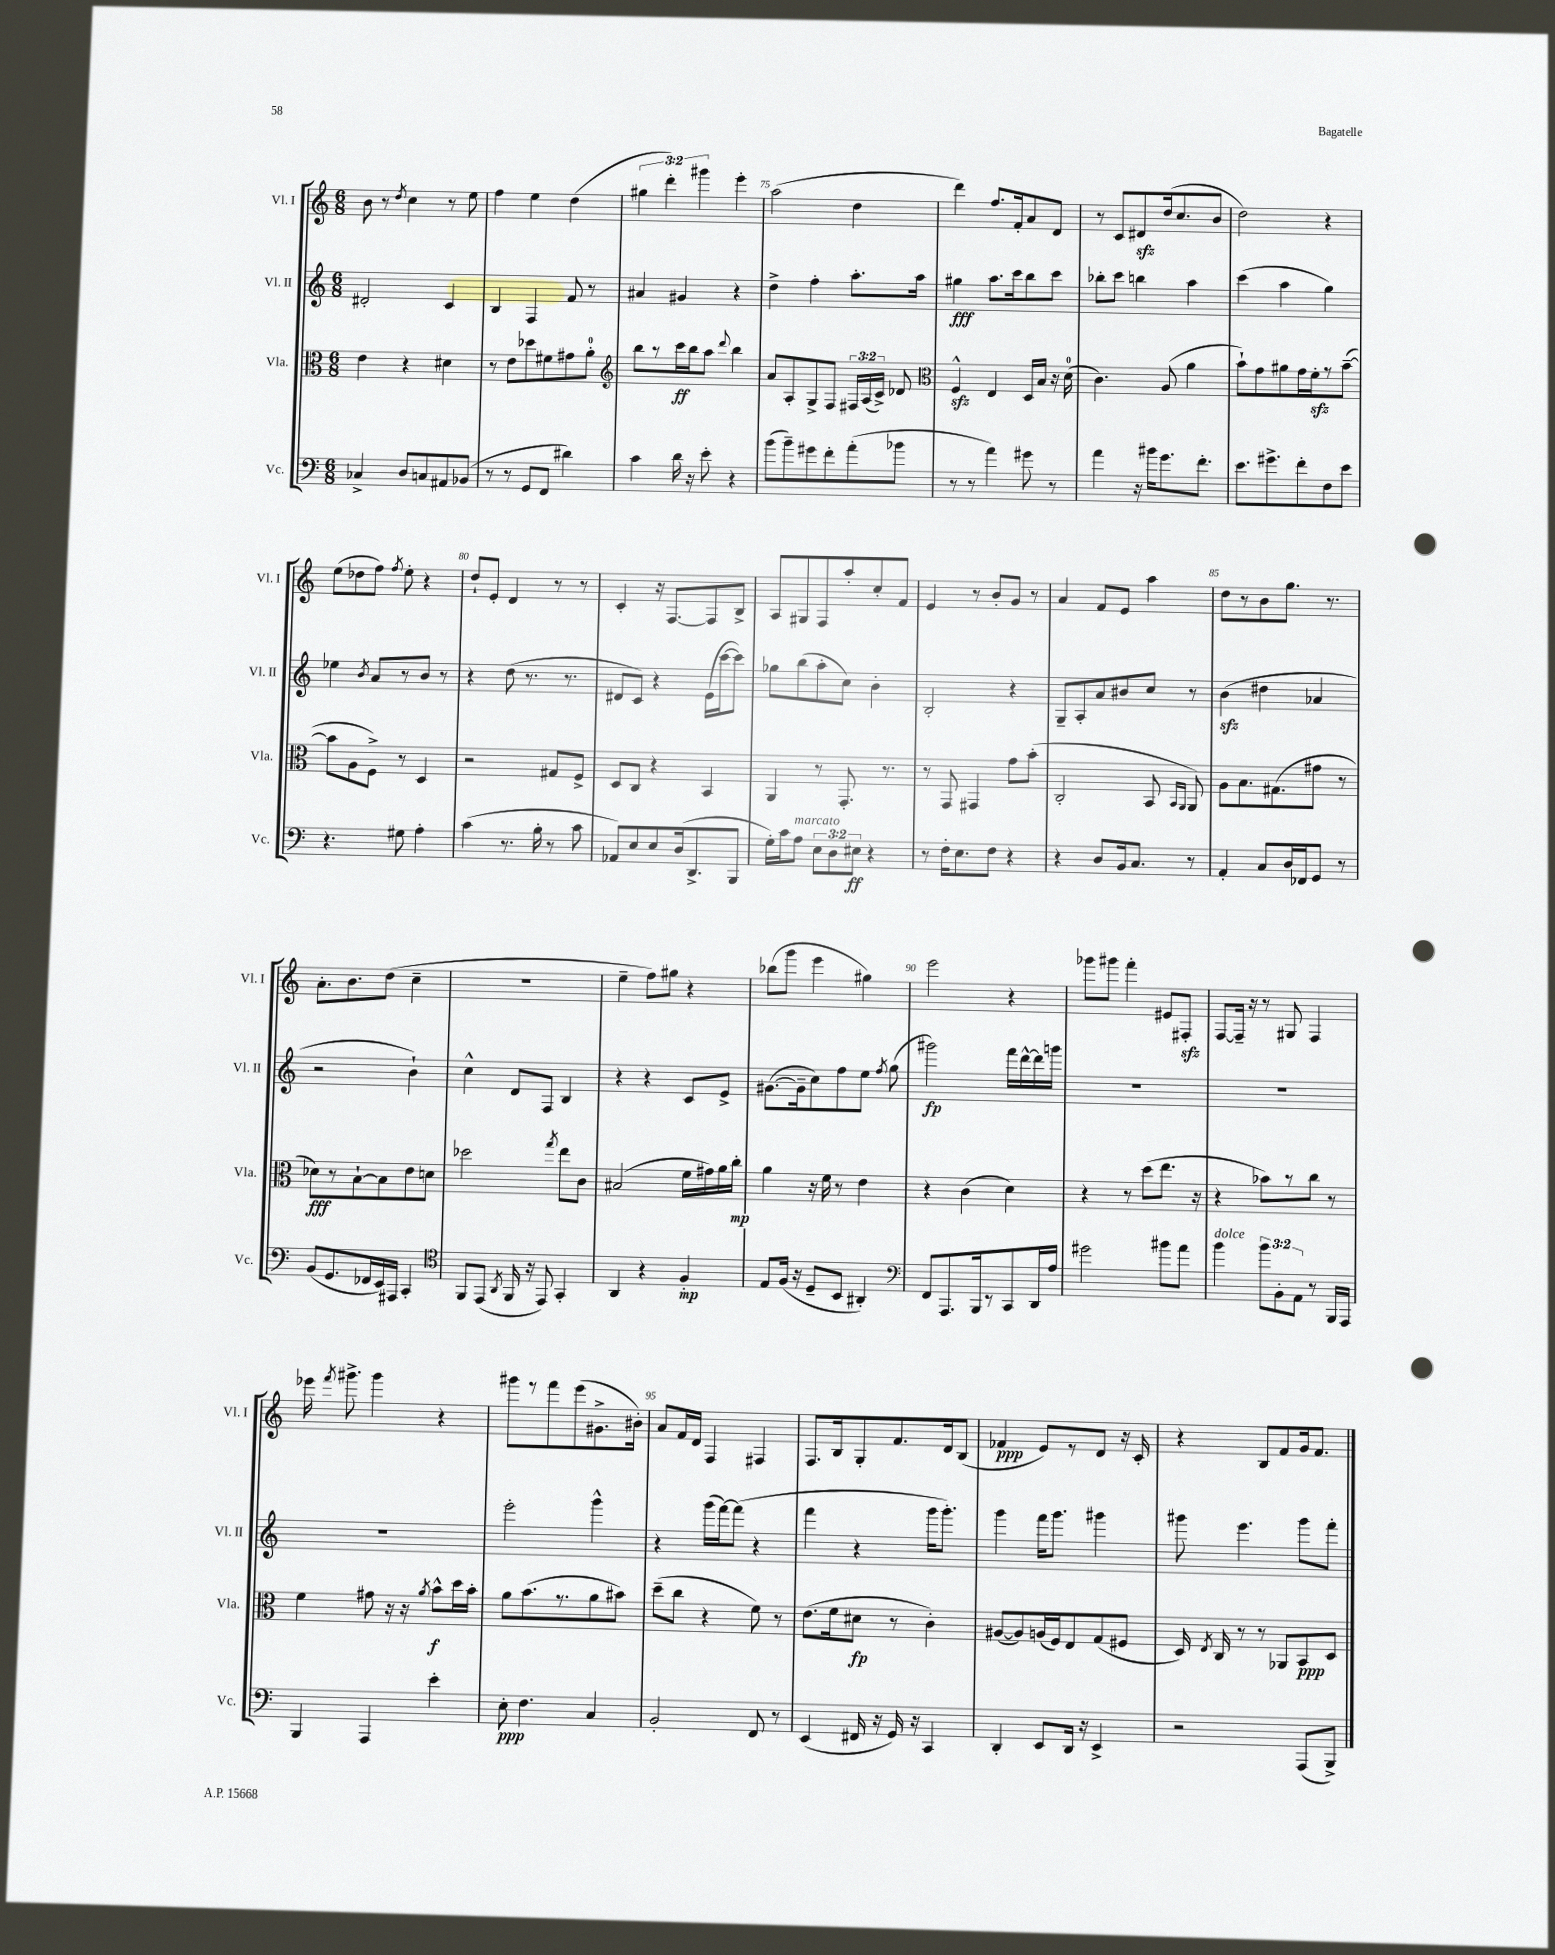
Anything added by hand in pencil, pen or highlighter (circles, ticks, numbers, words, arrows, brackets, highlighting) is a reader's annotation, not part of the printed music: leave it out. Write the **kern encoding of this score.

**kern	**dynam	**kern	**dynam	**kern	**dynam	**kern	**dynam
*part4	*part4	*part3	*part3	*part2	*part2	*part1	*part1
*staff4	*staff4	*staff3	*staff3	*staff2	*staff2	*staff1	*staff1
*I"Vc.	*	*I"Vla.	*	*I"Vl. II	*	*I"Vl. I	*
*I'Vc.	*	*I'Vla.	*	*I'Vl. II	*	*I'Vl. I	*
*clefF4	*	*clefC3	*	*clefG2	*	*clefG2	*
*k[]	*	*k[]	*	*k[]	*	*k[]	*
*M6/8	*	*M6/8	*	*M6/8	*	*M6/8	*
=72	=72	=72	=72	=72	=72	=72	=72
4C-X^/	.	4e\	.	2d#X'/	.	8b\	.
.	.	.	.	.	.	8r	.
.	.	.	.	.	.	8qdd/	.
8D/L	.	4r	.	.	.	4cc\	.
8Cn/	.	.	.	.	.	.	.
8AA#X/	.	4d#X\	.	4c/	.	8r	.
(8BB-X/J	.	.	.	.	.	8ee\	.
=73	=73	=73	=73	=73	=73	=73	=73
8r	.	8r	.	4B/	.	4ff\	.
8r	.	8e\L	.	.	.	.	.
8GG/L	.	8dd-X\	.	4F/	.	4ee\	.
8FF/J	.	8f#X\	.	.	.	.	.
4d#X\)	.	8g#X\	.	8f/	.	(4dd\	.
.	.	8a'\J	.	8r	.	.	.
=74	=74	=74	=74	=74	=74	=74	=74
*	*	*clefG2	*	*	*	*	*
4c\	.	8bb\L	.	4a#X/	.	6gg#X\	.
.	.	8r	.	.	.	.	.
.	.	.	.	.	.	6ddd'\)	.
16d\	.	16ccc\L	ff	4g#X/	.	.	.
16r	.	16bb\J	.	.	.	.	.
.	.	.	.	.	.	6ggg#X\	.
8e'\	.	8aa\J	.	.	.	.	.
.	.	8qqddd/	.	.	.	.	.
4r	.	4bb\	.	4r	.	4eee'\	.
=75	=75	=75	=75	=75	=75	=75	=75
(8b\L	.	8a/L	.	4dd^\	.	(2aa\	.
8b~\)	.	8A'/	.	.	.	.	.
8g#X\	.	8G^/	.	4ff'\	.	.	.
8f'\	.	8F/J	.	.	.	.	.
(8a'\	.	24F#X/LL	.	8.aa'\L	.	4dd\	.
.	.	(24A/	.	.	.	.	.
.	.	24c^/JJ)	.	.	.	.	.
8b-X\J	.	8d-X/	.	.	.	.	.
.	.	.	.	16aa\Jk	.	.	.
=76	=76	=76	=76	=76	=76	=76	=76
*	*	*clefC3	*	*	*	*	*
8r	.	4Fzz^^/	.	4gg#X\	fff	4ddd\)	.
8r	.	.	.	.	.	.	.
4a\)	.	4E/	.	8.aa\L	.	8.ff/L	.
.	.	.	.	16ccc\k	.	16f'/k	.
8g#X\	.	16D/LL	.	8bb\	.	8a/	.
.	.	16B/JJ	.	.	.	.	.
8r	.	16r	.	8ccc\J	.	8d/J	.
.	.	(16d\	.	.	.	.	.
=77	=77	=77	=77	=77	=77	=77	=77
4a\	.	4.c\)	.	8bb-X'\L	.	8r	.
.	.	.	.	8ccc\J	.	8c/L	.
16r	.	.	.	4bbn\	.	8d#Xzz/	.
16b#X\KL	.	.	.	.	.	.	.
8.g\	.	(8A/	.	.	.	(16dd/k	.
.	.	.	.	.	.	8.cc/	.
.	.	4a\	.	4aa\	.	.	.
8.f'\J	.	.	.	.	.	.	.
.	.	.	.	.	.	8b/J	.
=78	=78	=78	=78	=78	=78	=78	=78
8.e\L	.	8b`\L)	.	(4ccc\	.	2dd\)	.
.	.	8g\	.	.	.	.	.
8.g#X^\	.	.	.	.	.	.	.
.	.	8a#X\	.	4aa\	.	.	.
8f'\	.	16g\L	.	.	.	.	.
.	.	16fzz'\J	.	.	.	.	.
8F\	.	8r	.	4gg\)	.	4r	.
8e\J	.	([8b~\J	.	.	.	.	.
!!LO:LB:g=z
=79	=79	=79	=79	=79	=79	=79	=79
4.r	.	8b\L]	.	4ee-X\	.	(8ee\L	.
.	.	8A\	.	.	.	8dd-X\	.
.	.	.	.	8qb/	.	.	.
.	.	8F^\J)	.	8a/L	.	8ff\J)	.
.	.	.	.	.	.	8qff/	.
8G#X\	.	8r	.	8r	.	8ee'\	.
4A'\	.	4D/	.	8b/J	.	4r	.
.	.	.	.	8r	.	.	.
=80	=80	=80	=80	=80	=80	=80	=80
(4c\	.	2r	.	4r	.	8dd`/L	.
.	.	.	.	.	.	8e'/J	.
8.r	.	.	.	(8dd\	.	4d/	.
.	.	.	.	8.r	.	.	.
16B'\	.	.	.	.	.	.	.
8r	.	8G#X/L	.	.	.	8r	.
.	.	.	.	8.r	.	.	.
8c\	.	8F^/J	.	.	.	8r	.
=81	=81	=81	=81	=81	=81	=81	=81
8AA-X/L)	.	8D/L	.	8d#X/L	.	4c'/	.
8E/	.	8C/J	.	8c/J)	.	.	.
8E/	.	4r	.	4r	.	16r	.
.	.	.	.	.	.	[8.F/L	.
(16D/k	.	.	.	.	.	.	.
8.DD^/	.	.	.	.	.	.	.
.	.	4BB/	.	(16e\LL	.	8F/]	.
.	.	.	.	[16ccc\J	.	.	.
8BBB/J	.	.	.	8ccc\J])	.	8B^/J	.
=82	=82	=82	=82	=82	=82	=82	=82
16G'\LL)	.	4AA/	.	8gg-X\L	.	8A/L	.
16c\J	.	.	.	.	.	.	.
!LO:TX:a:i:t=marcato	!	!	!	!	!	!	!
8A\J	.	.	.	(8bb\	.	8G#X/	.
12E\L	.	8r	.	8aa'\	.	8F/	.
12D\	.	.	.	.	.	.	.
.	.	8.GG'/	.	8cc\J)	.	8aa'/	.
12E#X\J	ff	.	.	.	.	.	.
4r	.	.	.	4b'\	.	8cc'/	.
.	.	8.r	.	.	.	.	.
.	.	.	.	.	.	8f/J	.
=83	=83	=83	=83	=83	=83	=83	=83
8r	.	8r	.	2B'/	.	4e/	.
16F'\KL	.	8GG/	.	.	.	.	.
8.E\	.	.	.	.	.	.	.
.	.	4GG#X/	.	.	.	8r	.
8F\J	.	.	.	.	.	8b'/L	.
4r	.	8g\L	.	4r	.	8g/J	.
.	.	(8b'\J	.	.	.	8r	.
=84	=84	=84	=84	=84	=84	=84	=84
4r	.	2C'/	.	8G~/L	.	4a/	.
.	.	.	.	8A'/	.	.	.
8D/L	.	.	.	8a/	.	8f/L	.
16BB/k	.	.	.	8b#X/	.	8e/J	.
8.C/J	.	.	.	.	.	.	.
.	.	8BB/	.	8cc/J	.	4aa\	.
.	.	16qqBB/LL	.	.	.	.	.
.	.	16qqAA/JJ	.	.	.	.	.
8r	.	8AA/)	.	8r	.	.	.
=85	=85	=85	=85	=85	=85	=85	=85
4AA'/	.	8A\L	.	(4bzz\	.	8dd\L	.
.	.	8.B\	.	.	.	8r	.
8C/L	.	.	.	4dd#X\	.	8b\	.
.	.	(8.G#X\	.	.	.	.	.
16D/L	.	.	.	.	.	8.gg\J	.
16FF-X/J	.	.	.	.	.	.	.
8GG/J	.	8g#X\J	.	4a-X/	.	.	.
.	.	.	.	.	.	8.r	.
8r	.	8r	.	.	.	.	.
!!LO:LB:g=z
=86	=86	=86	=86	=86	=86	=86	=86
(8BB/L	.	8d-X\L)	fff	2r	.	8.a'\L	.
8.GG/	.	8r	.	.	.	.	.
.	.	.	.	.	.	8.b\	.
.	.	[8B`\	.	.	.	.	.
16FF-X/L	.	.	.	.	.	.	.
16EE/)	.	8B\]	.	.	.	(8dd\J	.
16AAA#X/JJ	.	.	.	.	.	.	.
4CC'/	.	8e\	.	4b`\)	.	4cc~\	.
.	.	8dn\J	.	.	.	.	.
=87	=87	=87	=87	=87	=87	=87	=87
*clefC4	*	*	*	*	*	*	*
8FF/L	.	2dd-X\	.	4cc^^\	.	2.r	.
(8EE/J	.	.	.	.	.	.	.
8qAA/	.	.	.	.	.	.	.
16FF/	.	.	.	8d/L	.	.	.
16r	.	.	.	.	.	.	.
8EE/)	.	.	.	8F/J	.	.	.
.	.	8qgg/	.	.	.	.	.
4GG'/	.	8ee\L	.	4B/	.	.	.
.	.	8c\J	.	.	.	.	.
=88	=88	=88	=88	=88	=88	=88	=88
4AA/	.	(2B#X/	.	4r	.	4ee~\	.
4r	.	.	.	4r	.	8ff\L)	.
.	.	.	.	.	.	8gg#X\J	.
4F'/	mp	16f\LL	.	8c/L	.	4r	.
.	.	16g#X\)	.	.	.	.	.
.	.	16a\	.	8e^/J	.	.	.
.	.	16cc'\JJ	mp	.	.	.	.
=89	=89	=89	=89	=89	=89	=89	=89
8E/L	.	4a\	.	([8.g#X\L	.	(8bb-X\L	.
(16F/Jk	.	.	.	.	.	8ggg\J	.
16r	.	.	.	16g#~\k]	.	.	.
8D~/L	.	16r	.	8cc\)	.	4eee\	.
.	.	16f\	.	.	.	.	.
8BB/J	.	8r	.	8ff\	.	.	.
4AA#X'/)	.	4e\	.	8ee\J	.	4gg#X\)	.
.	.	.	.	8qff/	.	.	.
.	.	.	.	(8gg\	.	.	.
=90	=90	=90	=90	=90	=90	=90	=90
*clefF4	*	*	*	*	*	*	*
8FF/L	.	4r	.	2ggg#X\)	fp	2eee\	.
8.AAA/	.	.	.	.	.	.	.
.	.	(4c\	.	.	.	.	.
16BBB/k	.	.	.	.	.	.	.
8r	.	.	.	.	.	.	.
8CC/	.	4d\)	.	16fff\LL	.	4r	.
.	.	.	.	[16ddd^^\	.	.	.
16DD/L	.	.	.	16ddd\]	.	.	.
16A/JJ	.	.	.	16gggn\JJ	.	.	.
=91	=91	=91	=91	=91	=91	=91	=91
2g#X\	.	4r	.	2.r	.	8ggg-X\L	.
.	.	.	.	.	.	8ggg#X\J	.
.	.	8r	.	.	.	4fff'\	.
.	.	(8dd\L	.	.	.	.	.
8b#X\L	.	8.ee\J	.	.	.	8e#X/L	.
8a\J	.	.	.	.	.	8F#Xzz'/J	.
.	.	16r	.	.	.	.	.
=92	=92	=92	=92	=92	=92	=92	=92
!LO:TX:a:i:t=dolce	!	!	!	!	!	!	!
4b\	.	4r	.	2.r	.	[8F/L	.
.	.	.	.	.	.	16F~/Jk]	.
.	.	.	.	.	.	16r	.
12b\L	.	8b-X\L)	.	.	.	8r	.
12BB'\	.	.	.	.	.	.	.
.	.	8r	.	.	.	8G#X/	.
12AA\J	.	.	.	.	.	.	.
8r	.	8cc\J	.	.	.	4F/	.
16BBB/LL	.	8r	.	.	.	.	.
16AAA/JJ	.	.	.	.	.	.	.
!!LO:LB:g=z
=93	=93	=93	=93	=93	=93	=93	=93
4BBB/	.	4f\	.	2.r	.	16eee-X\	.
.	.	.	.	.	.	8qfff/	.
.	.	.	.	.	.	8.ggg#X^\	.
4AAA/	.	8g#X\	.	.	.	4ggg#\	.
.	.	16r	.	.	.	.	.
.	.	16r	.	.	.	.	.
.	.	8qa/	.	.	.	.	.
4e'\	.	8b^^\L	f	.	.	4r	.
.	.	16dd\L	.	.	.	.	.
.	.	16b'\JJ	.	.	.	.	.
=94	=94	=94	=94	=94	=94	=94	=94
8E'\	ppp	8a\L	.	2eee'\	.	8ggg#X\L	.
4.F\	.	(8.b\	.	.	.	8r	.
.	.	.	.	.	.	8fff\	.
.	.	8.r	.	.	.	.	.
.	.	.	.	.	.	(8eee\	.
4C/	.	8a\	.	4ggg^^\	.	8.g#X^\	.
.	.	8b#X\J)	.	.	.	.	.
.	.	.	.	.	.	16b#X'\Jk)	.
=95	=95	=95	=95	=95	=95	=95	=95
2BB'/	.	(8dd~\L	.	4r	.	8a/L	.
.	.	8cc\J	.	.	.	16f/L	.
.	.	.	.	.	.	16d/JJ	.
.	.	4r	.	(16ggg\LL	.	4F/	.
.	.	.	.	[16fff\J)	.	.	.
.	.	.	.	(8fff\J]	.	.	.
8FF/	.	8f\)	.	4r	.	4F#X/	.
8r	.	8r	.	.	.	.	.
=96	=96	=96	=96	=96	=96	=96	=96
(4EE/	.	(8.e\L	.	4fff\	.	8.F/L	.
.	.	16f\k	.	.	.	16B/k	.
16FF#X/	.	8d#X\J	fp	4r	.	8G'/	.
16r	.	.	.	.	.	.	.
16GG/)	.	8r	.	.	.	8.f/	.
16r	.	.	.	.	.	.	.
4CC/	.	4c'\)	.	16ggg\KL	.	.	.
.	.	.	.	8.ggg'\J)	.	16d/k	.
.	.	.	.	.	.	(8B/J	.
=97	=97	=97	=97	=97	=97	=97	=97
4DD'/	.	([8A#X/L	.	4ggg\	.	4f-X/	ppp
.	.	8A#/])	.	.	.	.	.
8EE/L	.	(16An/L	.	16fff\KL	.	8e/L)	.
.	.	16F/J)	.	8.ggg\J	.	.	.
16DD/Jk	.	8E/	.	.	.	8r	.
16r	.	.	.	.	.	.	.
4EE^/	.	(8G/	.	4ggg#X\	.	8d/J	.
.	.	8F#X/J	.	.	.	16r	.
.	.	.	.	.	.	16c'/	.
=98	=98	=98	=98	=98	=98	=98	=98
2r	.	16D/)	.	8ggg#X\	.	4r	.
.	.	8qE/	.	.	.	.	.
.	.	16C/	.	.	.	.	.
.	.	8r	.	4.eee\	.	.	.
.	.	8r	.	.	.	8B/L	.
.	.	8AA-X/L	.	.	.	8f/	.
(8AAA/L	.	8BB/	ppp	8ggg#\L	.	16g/k	.
.	.	.	.	.	.	8.f/J	.
8BBB^/J)	.	8D/J	.	8fff'\J	.	.	.
==	==	==	==	==	==	==	==
*-	*-	*-	*-	*-	*-	*-	*-
